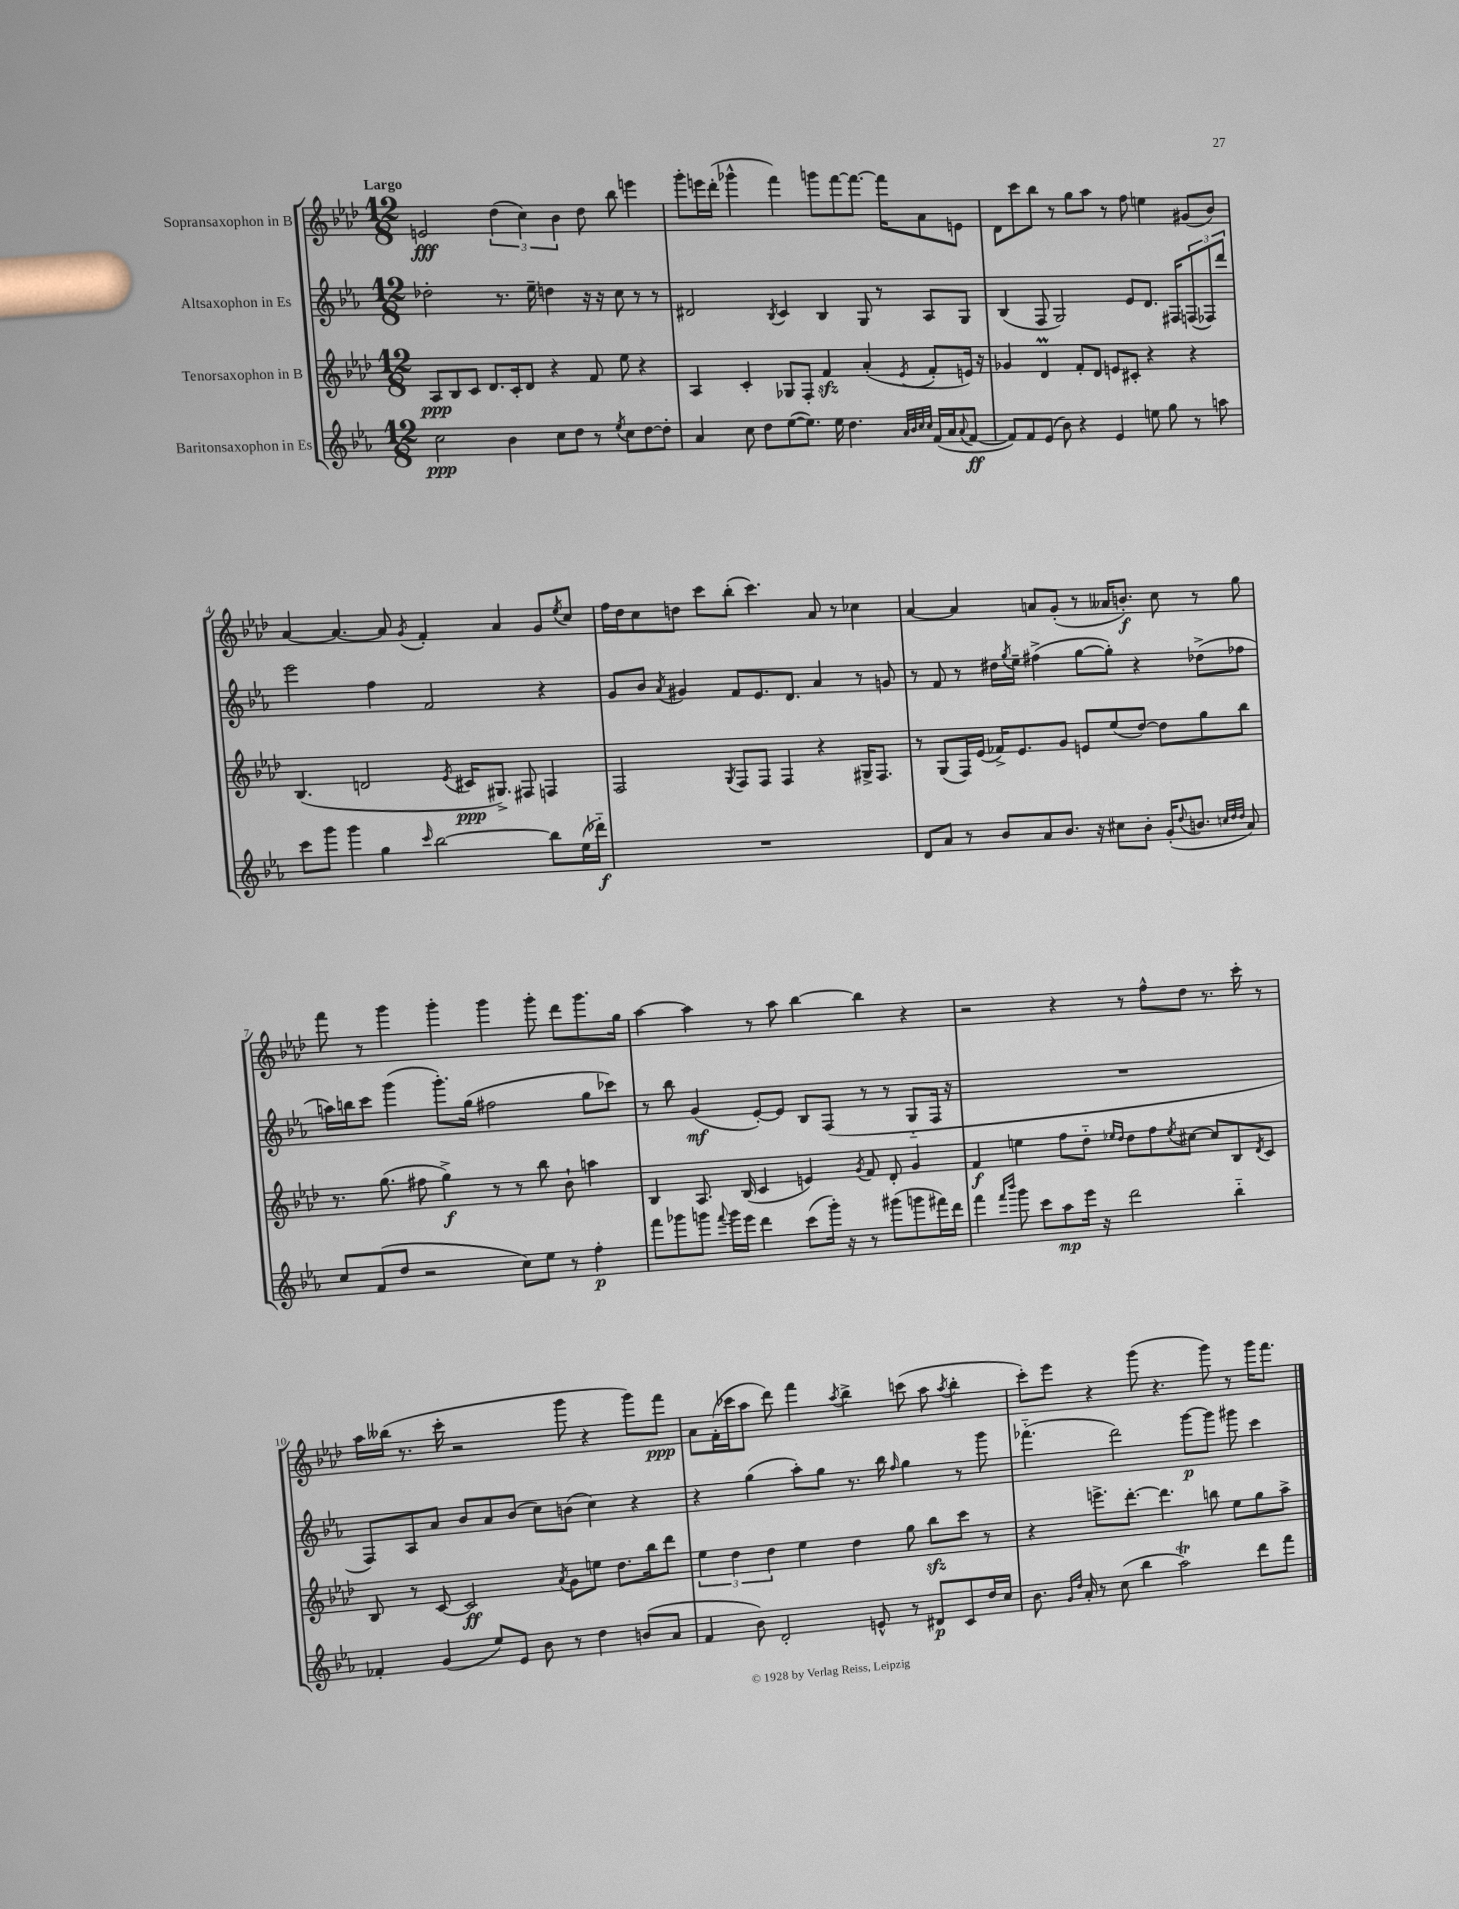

**kern	**kern	**kern	**kern
*staff4	*staff3	*staff2	*staff1
*clefG2	*clefG2	*clefG2	*clefG2
*k[b-e-a-]	*k[b-e-a-d-]	*k[b-e-a-]	*k[b-e-a-d-]
*M12/8	*M12/8	*M12/8	*M12/8
2cc	8A-	2dd-'	2e
.	8B-	.	.
.	8c	.	.
.	8.d-	.	.
4b-	.	8.r	(6dd-
.	16c'	.	.
.	8d-	.	.
.	.	.	6cc)
.	.	16ee-~	.
8cc	4r	4dd	.
.	.	.	6b-
8dd	.	.	.
8r	8f	16r	8dd-
.	.	16r	.
8qee-	.	.	.
8cc	8ee-	8cc	8bb-
[8dd	4r	8r	4eee
8dd']	.	8r	.
=	=	=	=
4a-	4A-	2d#	8ggg'
.	.	.	16eee
.	.	.	(16ddd-'
8cc	4c'	.	4ggg-^^
8dd	.	.	.
.	.	8qB-	.
([8ee-	8G-	4c	4fff)
8.ee-])	8F'	.	.
.	4f	4B-	8ggg
16ee-	.	.	.
4.dd	.	.	[8fff
.	(4a-'	8G	8.fff_
.	.	8r	.
.	.	.	16fff]
32qqa-	.	.	.
32qqb-	.	.	.
32qqcc	.	.	.
32qqcc	8qe-	.	.
(16f	8f'	8A-	8a-
16a-	.	.	.
8qqa-	.	.	.
[8f	16e)	8G	8e
.	16r	.	.
=	=	=	=
8f])	4g-	(4B-	8d-
8f	.	.	8ccc
(8e-	4d-	8F	8bb-
8b-)	.	2G)	8r
4r	8f'	.	8gg
.	8d-	.	8aa-
4e-	8e	.	8r
.	8c#'	8e-	8ff
8ee	4r	8.d	4ee
8gg	.	.	.
.	.	16F#	.
8r	4r	(12F	(8g#
.	.	12F-)	.
8aa	.	.	8b-)
.	.	12ddd	.
=	=	=	=
8ccc	(4.B-	2eee-	[4a-
8ggg	.	.	.
4ggg	.	.	4.a-_
.	2d	.	.
4gg	.	4ff	.
.	.	.	8a-]
16qqccc	.	.	8qg
[2bb-	.	2f	4f'
.	8qe-	.	.
.	16c#	.	.
.	8.G#^)	.	.
.	.	.	4a-
.	8F#	.	.
8bb-]	4F	4r	8g
.	.	.	8qee-
(16ee-	.	.	8cc
16ddd-'~)	.	.	.
=	=	=	=
1.r	2F	8g	16ff
.	.	.	16dd-
.	.	8b-	8cc
.	.	8qa-	.
.	.	4g#	8dd
.	.	.	8ccc
.	8qG	.	.
.	8F	8f	(8bb-'
.	8F	8.e-	4.ccc)
.	4F	.	.
.	.	8.d	.
.	4r	4a-	8a-
.	.	.	8r
.	16G#^	8r	4cc-
.	8.F	.	.
.	.	8g	.
=	=	=	=
8d	8r	8r	[4a-
8a-	(8G	8f	.
8r	16F)	8r	4a-]
.	(16e-	.	.
8b-	16f-^)	16dd#	.
.	.	8qgg	.
.	8.e-	16ee-~	.
8a-	.	(4ff#^	8a
8.b-	8g	.	(8g'
.	8e	[8gg	8r
16r	.	.	.
8cc#	(8ee-	8gg'])	16a--
.	.	.	8.b')
8b-'	[8dd-)	4r	.
(16g'	8dd-]	.	8cc
8qqdd	.	.	.
8.b	.	.	.
.	8gg	(8dd-^	8r
32qqcc	.	.	.
32qqdd	.	.	.
32qqdd	.	.	.
8a-)	8bb-	8ff-	8gg
=	=	=	=
8cc	8.r	16aa)	8fff
.	.	16bb	.
(8f	.	8ccc	8r
.	(8.gg	.	.
8dd	.	(4ggg	4ggg
2r	8ff#	.	.
.	4gg^)	8.ggg')	4ggg'
.	.	(16gg	.
.	8r	2ff#	4ggg
8cc)	8r	.	.
8ee-	8bb-	.	8ggg'
8r	8b-`	.	8ddd-
4ff'	4aa	8gg	8.ggg
.	.	8ccc-)	.
.	.	.	16gg
=	=	=	=
8fff	4B-	8r	[4aa-
8ggg-	.	8bb-	.
8ggg	8.A-	(4g	4aa-]
8qqfff	.	.	.
16ggg	.	.	.
16eee-	(16B-	.	.
4ddd	4c	[8e-')	8r
.	.	8e-]	8aa-
(8ccc	4e)	8B-	[4bb-
16ggg')	.	(8F	.
16r	.	.	.
.	8qg	.	.
8r	8f	8r	4bb-]
(8ggg#	8d-'	8r	.
8ggg	4g	8G'~	4r
16fff#)	.	16F	.
16ddd	.	16r	.
=	=	=	=
4fff	4f	1.r	2r
16qqfff	.	.	.
16qqbbb-	.	.	.
8ggg	4ee	.	.
8ccc	.	.	.
8aa-	8ff	.	4r
16eee-	8dd-'~	.	.
16r	.	.	.
.	16qqee-	.	.
.	16qqdd-	.	.
2ddd	8dd-	.	8r
.	8ff	.	8ff^^
.	8qee-	.	.
.	[8cc#	.	8dd-
.	8cc#]	.	8.r
4bb-'~	8B-	.	.
.	.	.	16ccc'
.	8qd-	.	.
.	8c	.	8r
=	=	=	=
4f-'	8B-	8F)	16aa-
.	.	.	(16bb--
.	8r	8A-	8.r
(4g	[8c	8a-	.
.	.	.	16ccc'
.	2c]	8b-	2r
8ee-)	.	8a-	.
8e-	.	(8b-	.
8b-	.	8cc)	.
.	8qa-	.	.
8r	8g	(8b	8ggg
4dd	8ee	4cc)	4r
.	8.dd-	.	.
(8b	.	4r	8ggg)
.	16bb-	.	.
8a-	8ddd-	.	8fff
=	=	=	=
4f	6ee-	4r	8a-
.	.	.	(16f'
.	6dd-	.	.
.	.	.	16ccc-
8b-)	.	(4gg	8aa-
.	6dd-	.	.
2d'	.	.	8ddd-)
.	4ee-	8aa-')	4fff
.	.	8gg	.
.	.	.	8qaa-
.	4dd-	8.r	4bb-^
8e^^	.	.	.
.	.	16bb-	.
.	.	16qqff	.
8r	8gg	4gg	(8ccc
8d#	8bb-	.	8aa-
.	.	.	8qaa-
8c	8ccc	8r	4bb-'
16dd	8r	8ggg	.
16cc	.	.	.
=	=	=	=
8.b-	4r	(4.fff-'~	8ccc')
.	.	.	8eee-
16qqg	.	.	.
16qqdd	.	.	.
16a-'	.	.	.
8r	8.eee^	.	4r
(8cc	.	2ddd)	.
.	[8.ddd-'	.	.
4bb-	.	.	(8ggg
.	4.ddd-]	.	4.r
2aa-)	.	.	.
.	.	[8ggg	.
.	8bb	8ggg]	8ggg)
.	8ee-	8ggg#	8r
8ddd	8gg	4ccc	16ggg
.	.	.	8.fff
8fff	8aa-^	.	.
==	==	==	==
*-	*-	*-	*-
